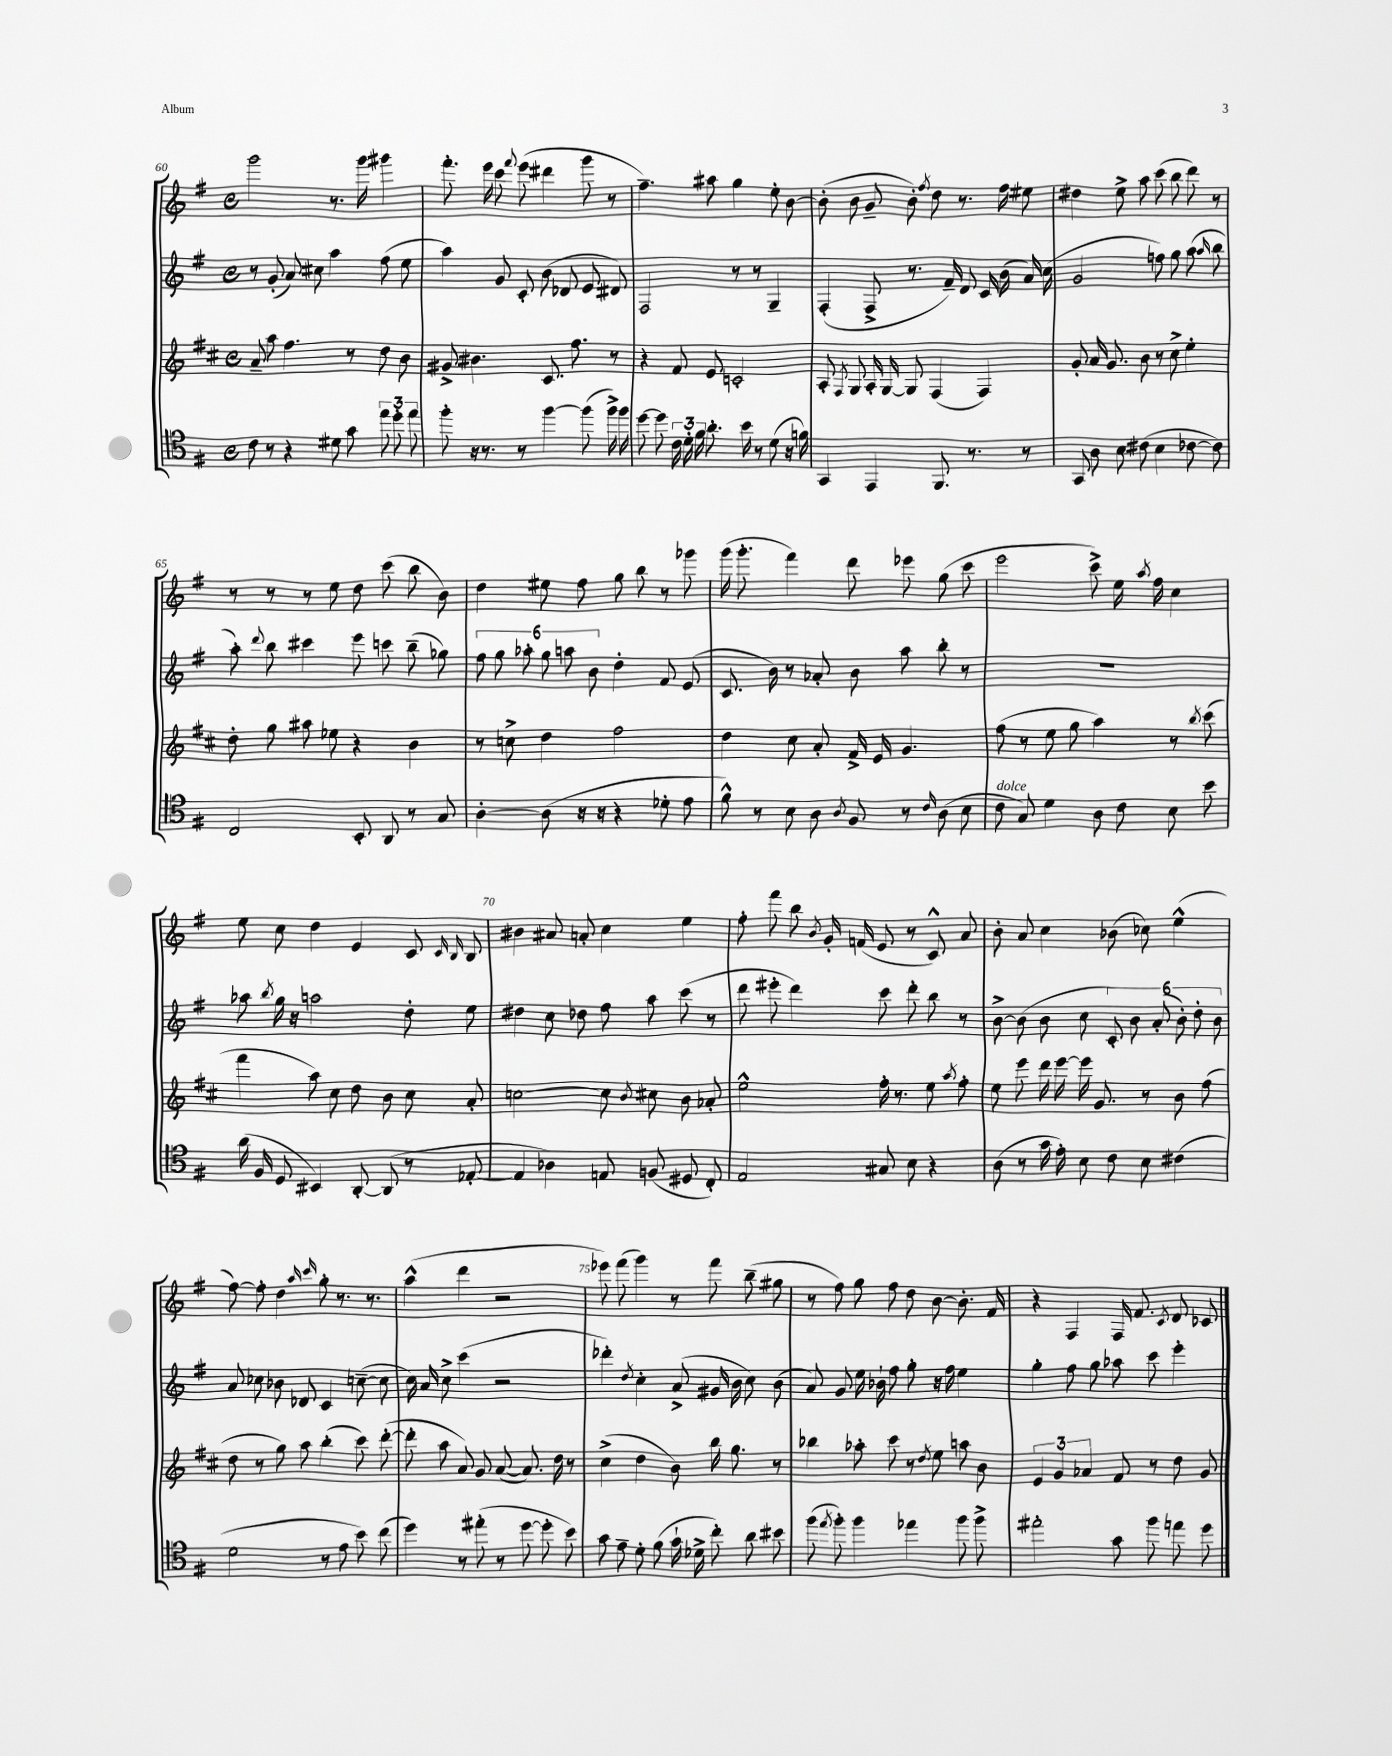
<<
\new StaffGroup <<
\new Staff = "s0" {
    \clef treble \key g \major \defaultTimeSignature \time 4/4
    \autoBeamOff g'''2 r8. g'''16 gis'''4 |
    fis'''8.-. e'''16 c'''8 \appoggiatura { fis'''8 } e'''8( dis'''4 g'''8 r8 |
    fis''4.--) ais''8 g''4 e''8-. b'8~ |
    b'8-.( b'8 g'8-- b'8-.) \acciaccatura { fis''8 } d''8 r8. fis''16 eis''8 |
    dis''4 e''8-> a''8 c'''8( b''8 d'''8) r8 |
    r8 r8 r8 e''8 d''8 c'''8( b''8 b'8) |
    d''4 eis''8 fis''8 g''8 b''8 r8 ges'''8 |
    g'''16( g'''8.-. fis'''4) d'''8 ees'''8 g''8( c'''8 |
    e'''2 c'''8->) e''16 \acciaccatura { a''8 } fis''16 c''4 |
    e''8 c''8 d''4 e'4 c'8 \grace { c'16 b16 } b8 |
    bis'4 ais'8 a'8-. c''4 e''4 |
    fis''8-. fis'''8 b''8 \acciaccatura { b'8 } g'16-. f'16( e'8 r8 c'8-^) a'8 |
    b'8-. a'8 c''4 bes'8( ces''8) e''4-^( |
    fis''8~) fis''8-. d''4 \grace { a''16 c'''16 } g''8-. r8. r8. |
    a''4-^( d'''4 r2 |
    ees'''8) fis'''8( g'''4) r8 fis'''8 b''8--( gis''8 |
    r8 fis''8) g''8 fis''8 d''8 b'8~ b'8.-. fis'16 |
    r4 fis4 fis16 fis'8. \acciaccatura { c'8 } d'8 ces'8 \bar "|." |
}
\new Staff = "s1" {
    \clef treble \key g \major \defaultTimeSignature \time 4/4
    \autoBeamOff r8 g'8-.( a'8) cis''8 a''4 fis''8( e''8 |
    a''4) g'8 c'8-. b'8( des'8 e'8 dis'8) |
    fis2 r8 r8 g4-- |
    fis4-.( fis8-> r8. fis'16--) d'8 c'16 b'16( a'16) c''16( |
    g'2 f''8) g''8 a''8( \grace { a''16 } b''8 |
    a''8-.) \appoggiatura { d'''8 } b''8 cis'''4 e'''8 c'''8 b''8--( ges''8) |
    \tuplet 6/4 { fis''8 g''8 aes''8-. g''8 a''8 b'8 } d''4-. fis'8 e'8( |
    c'8. b'16) r8 aes'8-. b'8 a''8 b''8-. r8 |
    R1 |
    aes''8 \acciaccatura { b''8 } g''16 r16 a''2 d''8-. e''8 |
    dis''4 c''8 des''8 fis''8 a''8 c'''8( r8 |
    d'''8 eis'''8-. d'''4) c'''8 d'''8-. b''8 r8 |
    b'8~-> b'8( b'8 c''8 \tuplet 6/4 { c'8-.) b'8 a'8-.( b'8-.) d''8-. b'8 } |
    a'8 ces''8 bes'8 des'8 c'4 c''8~--( c''8 |
    c''16) a'16 c''8-> c'''4( r2 |
    des'''4-.) \acciaccatura { d''8 } c''4-. a'8->( gis'16 b'16 c''8) b'8( |
    a'8) g'8 e''16 bes'16-! fis''8 g''8-. r16 fis''16 e''4 |
    g''4-. fis''8 g''8 aes''8 c'''8 e'''4-. \bar "|." |
}
\new Staff = "s2" {
    \clef treble \key d \major \defaultTimeSignature \time 4/4
    \autoBeamOff a'8-- a''8 fis''4. r8 d''8 b'8 |
    gis'8-> bis'4. cis'8. fis''8. r8 |
    r4 fis'8 e'8 c'2-. |
    a8-. \acciaccatura { fis8 } g8 a16-. g16~ g8 fis4( fis4) |
    g'8-. a'16 g'8. b'8 r8 cis''8-> e''4-. |
    d''8-. g''8 ais''8 ees''8 r4 b'4 |
    r8 c''8-> d''4 fis''2 |
    d''4 cis''8 a'8-. fis'16-> e'16 g'4. |
    fis''8( r8 e''8 g''8 a''4) r8 \acciaccatura { b''8 } cis'''8( |
    fis'''4 a''8) cis''8 d''8 b'8 cis''8 a'8-. |
    c''2~ c''8 \acciaccatura { b'8 } cis''8 b'8 aes'8-. |
    e''2-^ fis''16-. r8. e''8 \acciaccatura { a''8 } fis''8-. |
    e''8 e'''8 d'''16 e'''16~ e'''16 g'8. r8 b'8 fis''8( |
    d''8 r8 g''8) a''8 b''4-.( cis'''8) d'''8~-.( |
    d'''8-. a''8 a'8) g'8 a'8~( a'8.) d''16 r8 |
    cis''4->( d''4 b'8) b''16 g''8. r8 |
    bes''4 aes''8-. cis'''8 r8 \acciaccatura { d''8 } e''8 a''8 b'8 |
    \tuplet 3/2 { e'4 g'4 aes'4 } fis'8 r8 d''8 g'8 \bar "|." |
}
\new Staff = "s3" {
    \clef tenor \key g \major \defaultTimeSignature \time 4/4
    \autoBeamOff c'8 r8 r4 dis'8 g'8 \tuplet 3/2 { e''8 d''8-. e''8 } |
    fis''8-. r16 r8. r8 fis''4~ fis''8( fis''16->) fis''16 |
    d''8~ d''8 \tuplet 3/2 { c'16 d'16-. fis'16 } a'8.-. b'16 r8 d'8( r16 f'16) |
    g,4 e,4 fis,8. r8. r8 |
    g,8 a8 b8 cis'8( b4 ces'8~ ces'8) |
    c2 b,8-. a,8 r8 g8 |
    a4~-. a8( r16 r16 r4 des'8-. e'8 |
    fis'8-^) r8 b8 a8 \acciaccatura { a8 } fis8 r8 \grace { c'16 } a8( b8 |
    c'8^\markup { \italic "dolce" } g8) d'4 a8 c'8 b8 b'8 |
    a'16( fis16 d8 bis,4) a,8~-. a,8( r8 ees8~-. |
    ees4 aes4) e8 f8( dis8 c8-.) |
    e2 gis8 b8 r4 |
    a8( r8 g'16 e'16-.) b8 c'8 b8 cis'4( |
    d'2 r8 e'8 b'8) c''8( |
    d''4) r8 eis''8-.( r8 d''8~ d''8-. b'8) |
    g'8 e'8-- d'8-. fis'8( g'16-! des'16-> c''8-.) a'8 bis'8 |
    fis''8( \acciaccatura { e''8 } fis''8-.) fis''4 ees''4 fis''8 fis''8-> |
    eis''2-. g'8 fis''8 e''8 d''8 \bar "|." |
}
>>
>>
\layout { \context { \Score currentBarNumber = #60 \override BarNumber.break-visibility = ##(#f #t #t) barNumberVisibility = #(every-nth-bar-number-visible 5) } }
